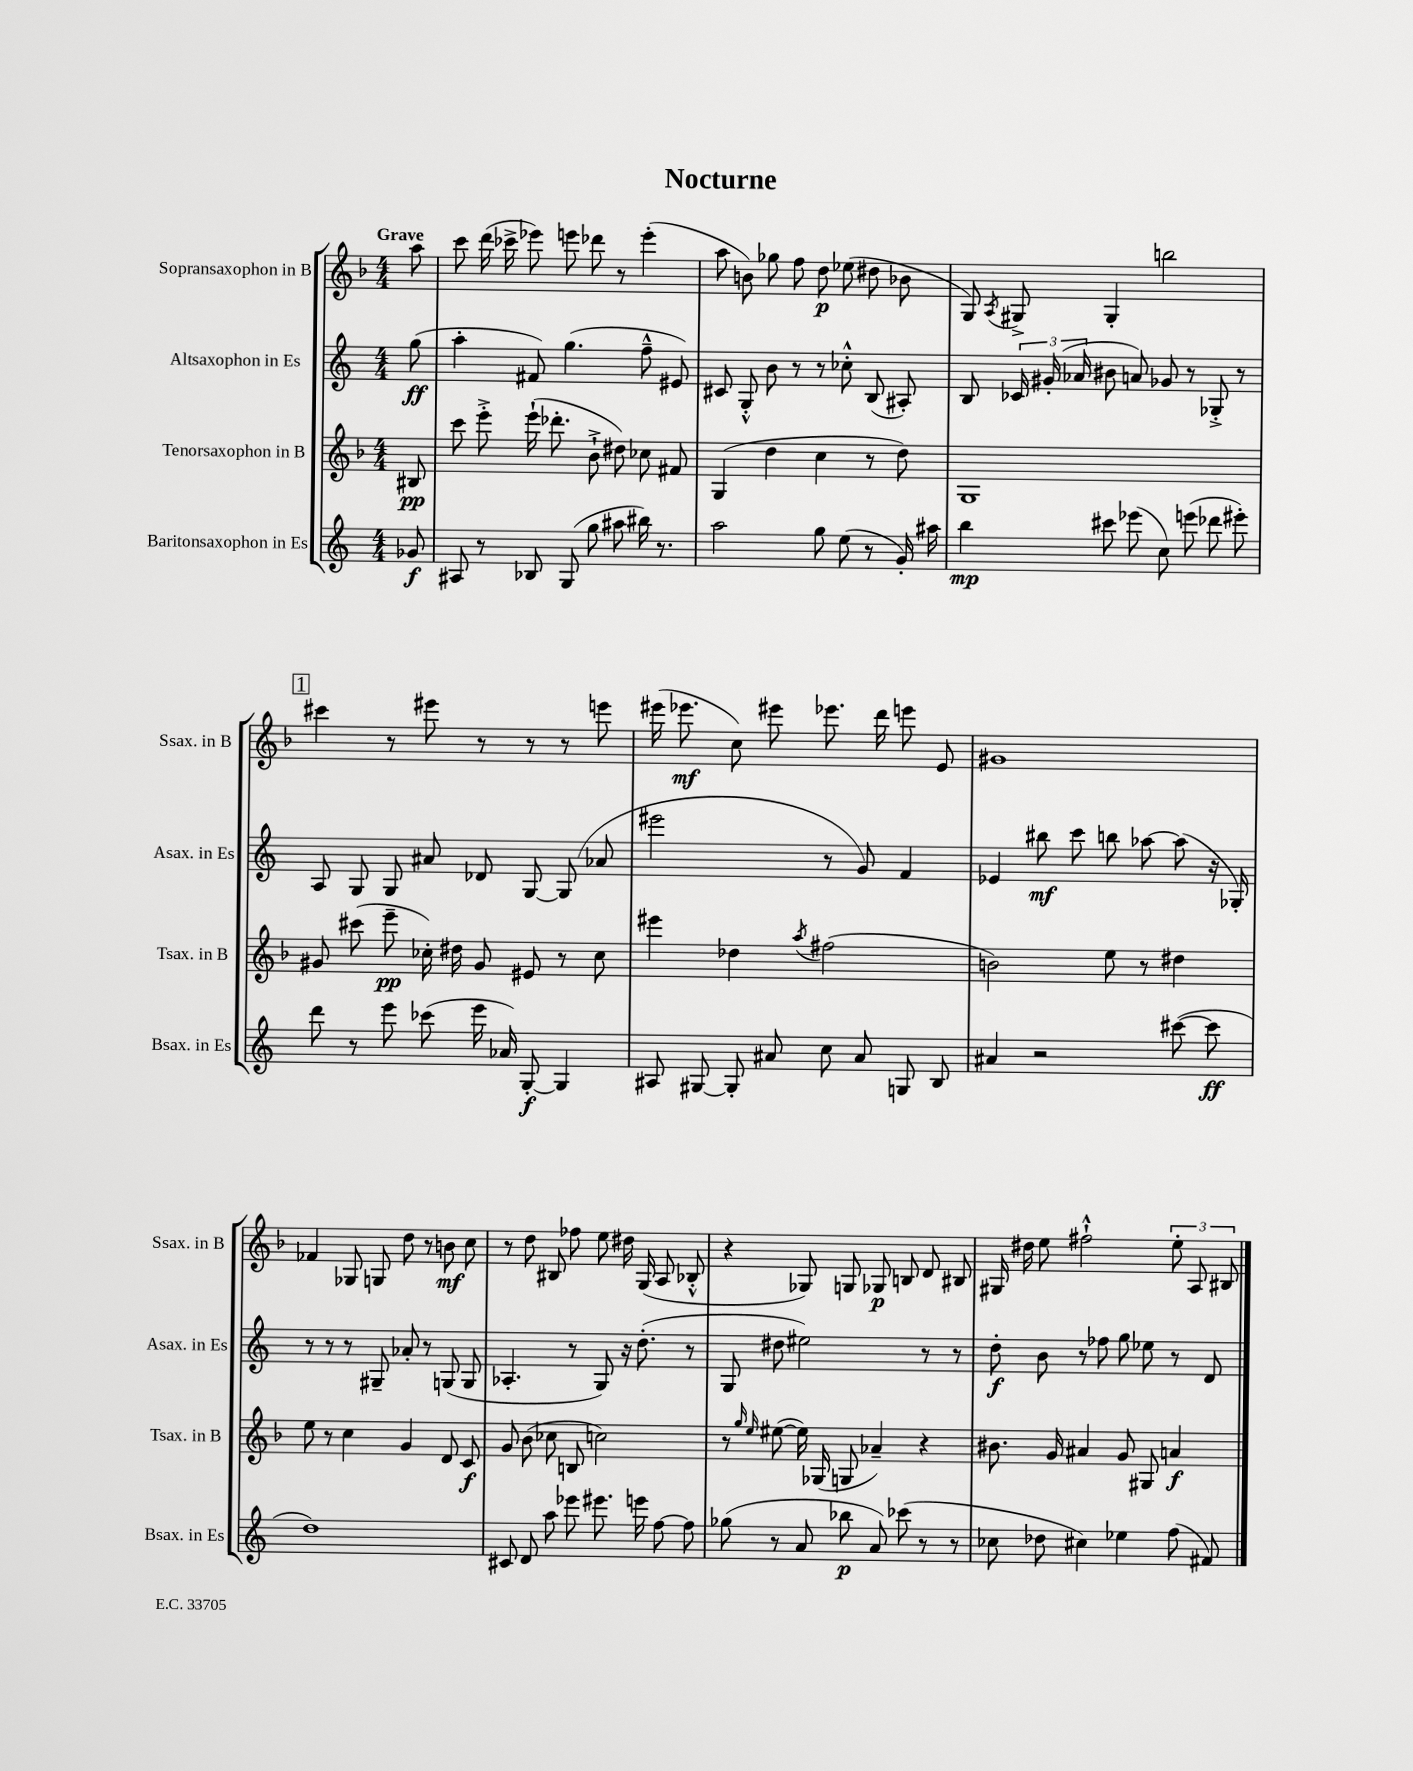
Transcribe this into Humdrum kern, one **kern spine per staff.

**kern	**kern	**kern	**kern
*staff4	*staff3	*staff2	*staff1
*clefG2	*clefG2	*clefG2	*clefG2
*k[]	*k[b-]	*k[]	*k[b-]
*M4/4	*M4/4	*M4/4	*M4/4
8g-	8B#	(8gg	8aa
=	=	=	=
8A#	8ccc	4aa'	8ccc
8r	8eee'^	.	(16ddd
.	.	.	16ccc-^
8B-	(16eee`	8f#)	8eee-)
.	8.ddd-'	.	.
(8G	.	(4.gg	8eee
8gg	8b-`^	.	8ddd-
8aa#	8dd#)	.	8r
16bb#)	8cc-	8ff~^^	(4eee'
8.r	.	.	.
.	8f#	8e#)	.
=	=	=	=
2aa	(4G	8c#	8aa
.	.	8G'^^	8b)
.	4dd	8b	8gg-
.	.	8r	8ff
8gg	4cc	8r	8dd
(8ee	.	8cc-'^^	(8ee-
8r	8r	(8B	8dd#
16g')	8dd)	8A#')	8b-
16aa#	.	.	.
=	=	=	=
4bb	1G	8B	8G)
.	.	.	8qA
.	.	24c-	8G#^
.	.	(24g#'	.
.	.	24a-	.
8ccc#	.	8b#	4G#'
(8eee-	.	8a)	.
8cc)	.	8g-	2bb
(8eee	.	8r	.
8ddd-	.	8G-'^	.
8eee#')	.	8r	.
=	=	=	=
8ddd	8g#	8A	4ccc#
8r	(8ccc#	8G	.
8eee	8eee~	8G	8r
(8ccc-	16cc-')	8a#	8eee#
.	16dd#	.	.
16eee	8g#	8d-	8r
16a-)	.	.	.
[8G'	8e#	[8G	8r
4G]	8r	(8G]	8r
.	8cc-	8a-	8eee
=	=	=	=
8A#	4eee#	2eee#	(16eee#
.	.	.	8.eee-
[8G#	.	.	.
8G#']	4dd-	.	8cc)
8a#	.	.	8eee#
.	8qaa	.	.
8cc	(2ff#	8r	8.eee-
8a#	.	8g)	.
.	.	.	16ddd
8G	.	4f	8eee
8B	.	.	8e
=	=	=	=
4a#	2b)	4e-	1g#
2r	.	8bb#	.
.	.	8ccc	.
.	8ee	8bb	.
.	8r	[8aa-	.
([8ccc#	4dd#	(8aa-]	.
8ccc#]	.	16r	.
.	.	16G-')	.
=	=	=	=
1dd)	8ee	8r	4f-
.	8r	8r	.
.	4cc	8r	8G-
.	.	8G#~	8G
.	4g	8a-'	8dd
.	.	8r	8r
.	8d	(8G	8b
.	8c	8G	8cc
=	=	=	=
8c#	8g	4.A-'	8r
8d	(8b-	.	8dd
8aa	8cc-	.	8B#
8eee-	8B	8r	8ff-
8.eee#	2cc)	8G)	8ee
.	.	16r	16dd#
16eee	.	(8.dd'	(16G
[8ff	.	.	8A
8ff]	.	8r	8B-'^^
=	=	=	=
(8gg-	8r	8G	4r
.	16qqgg	.	.
.	16qqee	.	.
8r	([8ee#	8dd#	.
8a	16ee#])	2ee#)	8G-)
.	(16G-	.	.
8bb-	8G	.	8G
8a)	4a-~)	.	8G-
(8ccc-	.	.	8B
8r	4r	8r	8d
8r	.	8r	8B#
=	=	=	=
8cc-	8.b#	8dd'	16G#
.	.	.	16dd#
8dd-	.	8b	8ee
.	16g	.	.
4cc#)	4a#	8r	2ff#`^^
.	.	8ff-	.
4ee-	8g	8gg	.
.	8G#	8ee-	.
(8ff	4a	8r	12ee'
.	.	.	12A
8f#)	.	8d	.
.	.	.	12B#
==	==	==	==
*-	*-	*-	*-
